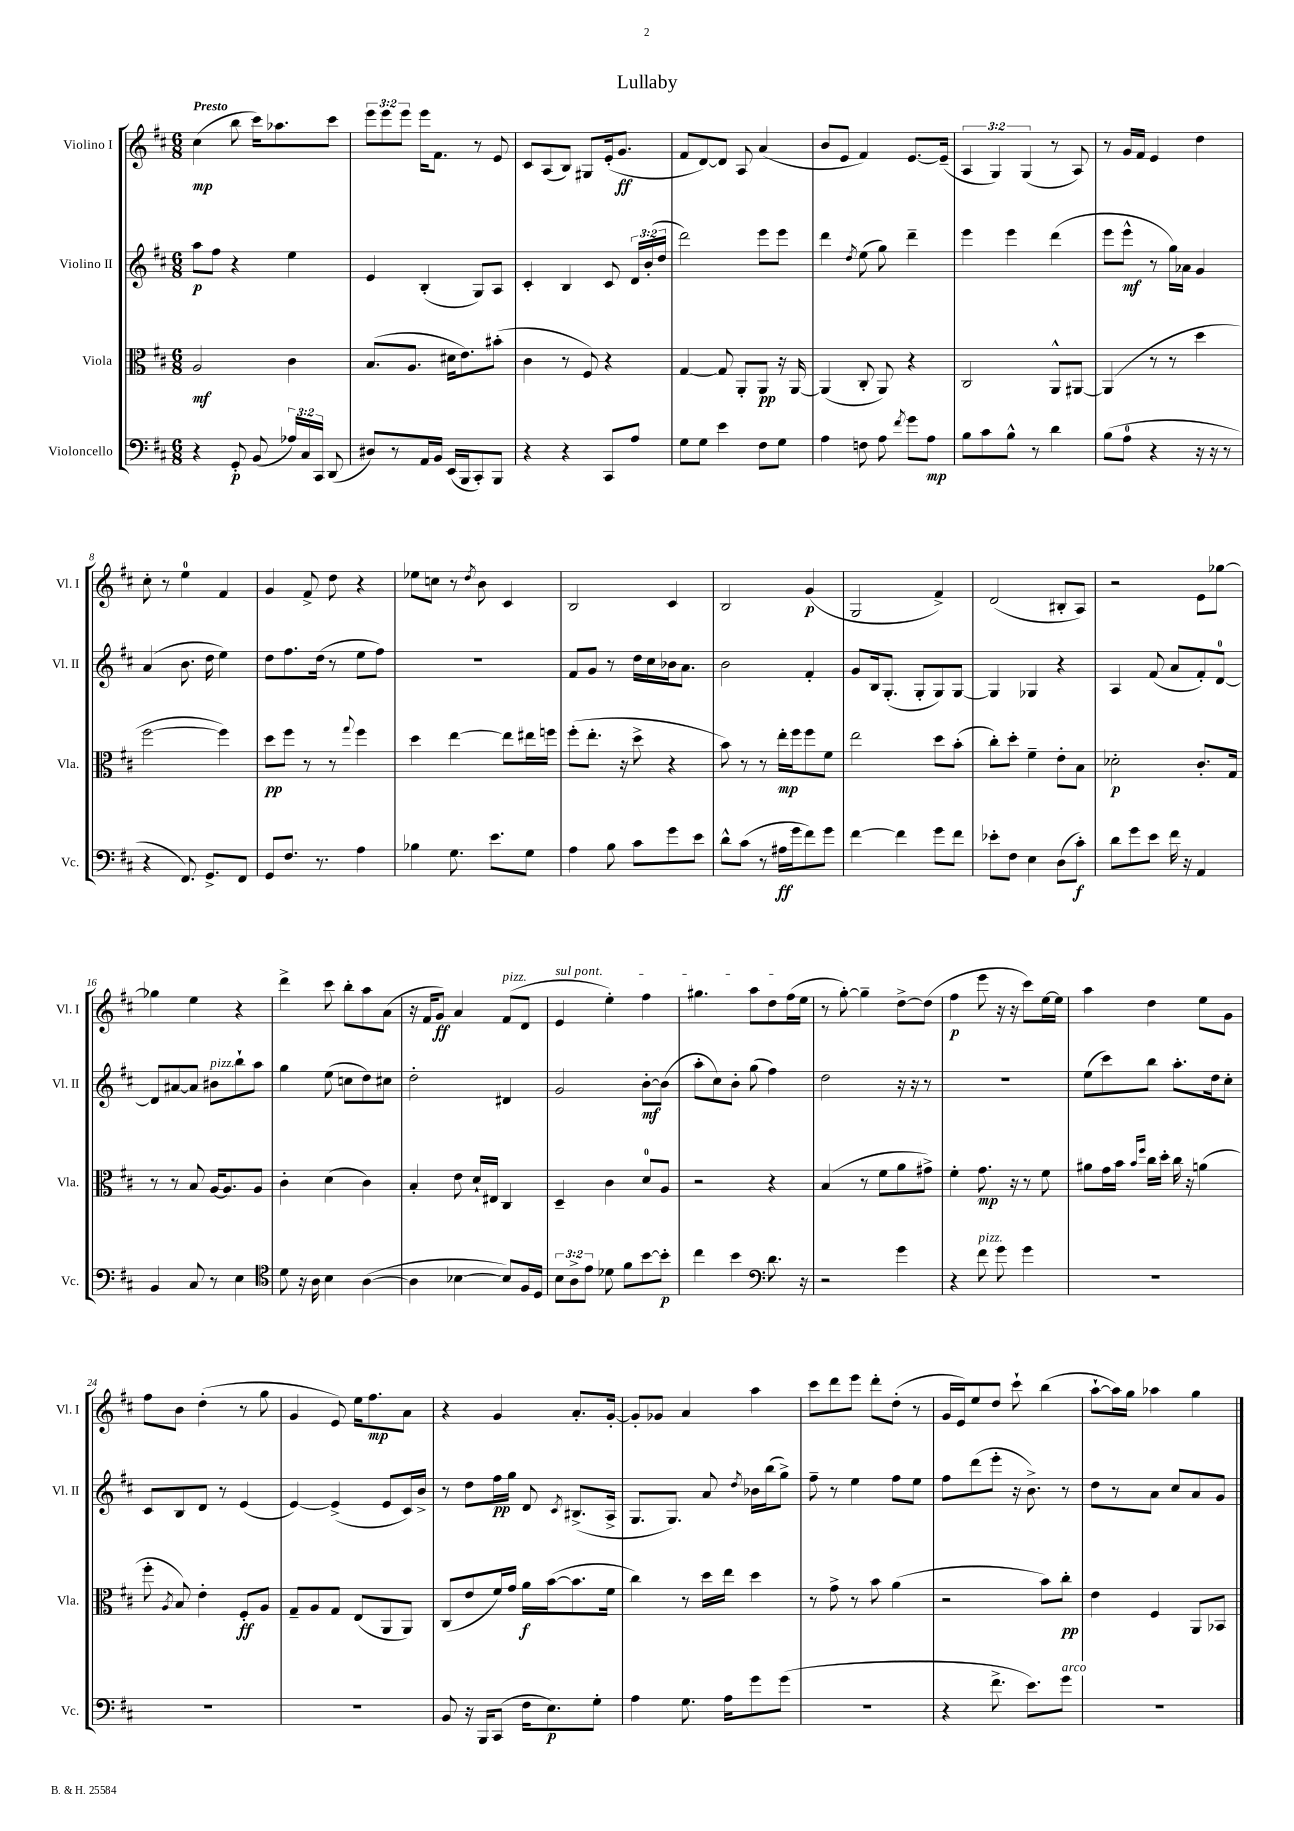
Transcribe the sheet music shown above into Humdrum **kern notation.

**kern	**kern	**kern	**kern
*staff4	*staff3	*staff2	*staff1
*clefF4	*clefC3	*clefG2	*clefG2
*k[f#c#]	*k[f#c#]	*k[f#c#]	*k[f#c#]
*M6/8	*M6/8	*M6/8	*M6/8
4r	2A/	8aa\L	(4cc#\
.	.	8ff#\J	.
8GG'/	.	4r	8bb\
(8BB/	.	.	16ccc#\LK)
.	.	.	8.aa-\
24A-/LL)	4c#\	4ee\	.
24C#/	.	.	.
24CC#/JJ	.	.	.
(8DD/	.	.	8ccc#\J
=	=	=	=
8D#/L)	(8.B/L	4e/	12eee\L
.	.	.	12eee\
8r	.	.	.
.	.	.	12eee\J
.	8.A/J	.	.
16AA/L	.	(4B'/	16eee\LK
16BB/JJ	.	.	8.f#\J
(16EE/LL	16d#\LK	.	.
16BBB/J	8.e\)	.	.
8CC#'/)	.	8G/L)	8r
8BBB/J	(8b#'\J	8A/J	8e/
=	=	=	=
4r	4c#\	4c#'/	8c#/L
.	.	.	(8A/
4r	8r	4B/	8B/J)
.	8F#/)	.	8G#/L
8CC#/L	4r	8c#/	(16e'/k
.	.	.	8.g/J
8A/J	.	24d/LL	.
.	.	(24b'/	.
.	.	24dd/JJ	.
=	=	=	=
8G\L	[4G/	2ddd\)	8f#/L
8G\J	.	.	[8d/)
4e\	8G/]	.	8d/]J
.	8AA'/L	.	8A/
8F#\L	8AA/J	8eee\L	(4a/
8G\J	16r	8eee\J	.
.	[16AA/	.	.
=	=	=	=
4A\	(4AA/]	4ddd\	8b/L
.	.	.	8e/J
.	.	8qdd/	.
8F\	8C#'/	(8ee\	4f#/)
8A\	8AA/)	8gg\)	.
8qf#/	.	.	.
8g\L	4r	4ddd~\	[8.e/L
8A\J	.	.	.
.	.	.	(16e~/]Jk
=	=	=	=
8B\L	2C#/	4eee\	6A/
8c#\	.	.	.
.	.	.	6G/)
8B^^\J	.	4eee\	.
.	.	.	(6G/
8r	.	.	.
4d\	8AA^^/L	(4ddd\	8r
.	[8AA#/J	.	8A/)
=	=	=	=
(8B\L	(4AA#/]	8eee\L	8r
8A\J	.	8eee^^\J	16g/LL
.	.	.	16f#/JJ
4r	8r	8r	4e/
.	8r	16gg\LL)	.
.	.	16a-\JJ	.
16r	4dd\	4g/	4dd\
16r	.	.	.
8r	.	.	.
=	=	=	=
4r	[2ff#\	(4a/	8cc#'\
.	.	.	8r
8.FF#/)	.	8.b\	4ee\
8.GG^/L	.	16dd\	.
.	4ff#\])	4ee\)	4f#/
8FF#/J	.	.	.
=	=	=	=
8GG/L	8dd\L	8dd\L	4g/
8.F#/J	8ff#\J	8.ff#\	.
.	8r	.	8f#^/
8.r	.	(16dd\Jk	.
.	8r	8r	8dd\
.	8qqgg/	.	.
4A\	4ff#\	8ee\L	4r
.	.	8ff#\J)	.
=	=	=	=
4B-\	4dd\	2.r	8ee-\L
.	.	.	8cc\J
8.G\	[4ee\	.	8r
.	.	.	8qdd/
.	.	.	8b\
8.e\L	.	.	.
.	8ee\]L	.	4c#/
8G\J	16ee#\L	.	.
.	16ff\JJ	.	.
=	=	=	=
4A\	(8ff#'\L	8f#/L	2B/
.	8.ee'\J	8g/J	.
8B\	.	8r	.
.	16r	.	.
8c#\L	8dd^\	16dd\LL	.
.	.	16cc#\	.
8g\	4r	16b-\J	4c#/
.	.	8.a\J	.
8e\J	.	.	.
=	=	=	=
8d^^\L	8b\)	2b\	2B/
(8c#\J	8r	.	.
8r	8r	.	.
16A#\LL	16ee'\LL	.	.
16g\J	16ff#\J	.	.
8f#\)	8ff#\	4f#'/	(4g/
8g\J	8f#\J	.	.
=	=	=	=
[4f#\	2ee\	8g/L	2G/
.	.	16B/k	.
.	.	(8.G'/J	.
4f#\]	.	.	.
.	.	8G'/L	.
8g\L	8dd\L	8G/)	4f#^/)
8f#\J	(8b'\J	[8G/J	.
=	=	=	=
8e-'\L	8cc#'\L)	4G/]	(2d/
8F#\J	8dd'\J	.	.
4E\	4f#~\	4G-/	.
(8D\L	8e'\L	4r	8B#'/L
8c#'\J)	8B\J	.	8A/J)
=	=	=	=
8d\L	2d-'\	4A/	2r
8g\	.	.	.
8e\J	.	(8f#/	.
16f#\	.	8a/L	.
16r	.	.	.
4AA/	8.c#'/L	8f#'/)	8e\L
.	.	[8d/J	[8gg-\J
.	16G/Jk	.	.
=	=	=	=
4BB/	8r	8d/]L	4gg-\]
.	8r	[8a#/	.
8C#/	8B/	8a#/]J	4ee\
8r	[16A/LK	8b#\L	.
.	8.A/]	.	.
4E\	.	8bb`\	4r
.	8A/J	8aa\J	.
=	=	=	=
*clefC4	*	*	*
8d\	4c#'\	4gg\	4ddd^\
16r	.	.	.
16A\	.	.	.
4B\	(4d\	(8ee\	8ccc#\
.	.	8cc\L	8bb'\L
([4A\	4c#\)	8dd\)	8aa\
.	.	8cc#\J	(8a\J
=	=	=	=
4A\]	4B'/	2dd'\	16r
.	.	.	16f#/LK
.	.	.	8g/J)
[4B-\	8e\	.	4a/
.	16d`/LL	.	.
.	16E#/JJ	.	.
8B-/]L)	4C#/	4d#/	(8f#/L
16F#/L	.	.	8d/J
16D/JJ	.	.	.
=	=	=	=
12B\L	4D~/	2g/	4e/
12A^\	.	.	.
12e\J	.	.	.
8d-\	4c#\	.	4ee'\)
8f#\L	.	.	.
[8b\	8d/L	[8b'\L	4ff#\
8b'\]J	8A/J	(8b\]J	.
=	=	=	=
4cc#\	2r	8aa'\L	4.gg#\
.	.	8cc#\)	.
4b\	.	8b'\J	.
.	.	(8gg\	8aa\L
*clefF4	*	*	*
8.d\	4r	4ff#\)	8dd\
.	.	.	(16ff#\L
16r	.	.	16ee\JJ
=	=	=	=
2r	(4B/	2dd\	8r
.	.	.	[8gg'\)
.	8r	.	4gg~\]
.	8f#\L	.	.
4g\	8a\	16r	[8dd^\L
.	.	16r	.
.	8g#^\J)	8r	(8dd\]J
=	=	=	=
4r	4f#'\	2.r	4ff#\
8f#\	8.g\	.	8eee\
8g\	.	.	16r
.	16r	.	16r
4g\	8r	.	8ccc#\L)
.	8f#\	.	[16ee\L
.	.	.	16ee\]JJ
=	=	=	=
2.r	8a#\L	(8ee\L	4aa\
.	16g\L	8ccc#\)	.
.	16b\JJ	.	.
.	16qqb/LL	.	.
.	16qqff#/JJ	.	.
.	16cc#\LL	8bb\J	4dd\
.	16dd'\JJ	.	.
.	16cc#\	8.aa'\L	.
.	16r	.	.
.	(4a\	.	8ee\L
.	.	16dd\k	.
.	.	8cc#'\J	8g\J
=	=	=	=
2.r	8ff#'\	8c#/L	8ff#\L
.	8qA/	.	.
.	8B/)	8B/	8b\J
.	4e'\	8d/J	(4dd'\
.	.	8r	.
.	8F#'/L	(4e/	8r
.	8A/J	.	8gg\
=	=	=	=
2.r	8G~/L	[4e/)	4g/
.	8A/	.	.
.	8G/J	(4e^/]	8e/)
.	(8E/L	.	16ee\LK
.	.	.	8.ff#\
.	8AA/	8e/L	.
.	8AA/J)	16c#/L)	8a\J
.	.	16b^/JJ	.
=	=	=	=
8BB/	(8C#/L	8r	4r
16r	8e/	8dd\L	.
16BBB/LK	.	.	.
(8CC#/J	16f#/L)	16ff#\L	4g/
.	16g/JJ	16gg\JJ	.
16F#\LK	16a\LL	8d/	.
8.E\)	([16b\J	.	.
.	.	8qc#/	.
.	8.b\]	(8.B#^/L	8.a'/L
8G'\J	.	.	.
.	16f#\Jk	16A^/Jk	[16g'/Jk
=	=	=	=
4A\	4cc#\)	8.G/L	8g'/]L
.	.	.	8g-/J
.	.	8.G/J)	.
8.G\	8r	.	4a/
.	16dd\LL	8a/	.
16A\LK	16ee\JJ	.	.
.	.	8qdd/	.
8g\	4dd\	16b-\LL	4aa\
.	.	(16bb\J	.
(8g\J	.	8gg^\J)	.
=	=	=	=
2.r	8r	8ff#~\	8ccc#\L
.	8g^\	8r	8ddd\
.	8r	4ee\	8eee\J
.	8b\	.	8ddd'\L
.	(4a\	8ff#\L	(8dd'\J
.	.	8ee\J	8r
=	=	=	=
4r	2r	8ff#\L	16g/LL
.	.	.	16e/J)
.	.	(8ddd\	8ee/
8.f#^\	.	8eee'\J	8dd/J
.	.	16r	8ccc#`\
8.e\L)	.	8.b^\)	.
.	8b\L)	.	(4bb\
8g\J	8cc#'\J	8r	.
=	=	=	=
2.r	4e\	8dd\L	[8aa`\L
.	.	8r	16aa\]L)
.	.	.	16gg\JJ
.	4F#/	8a\J	4aa-\
.	.	8cc#/L	.
.	8AA/L	8a/	4gg\
.	8BB-/J	8g/J	.
==	==	==	==
*-	*-	*-	*-
